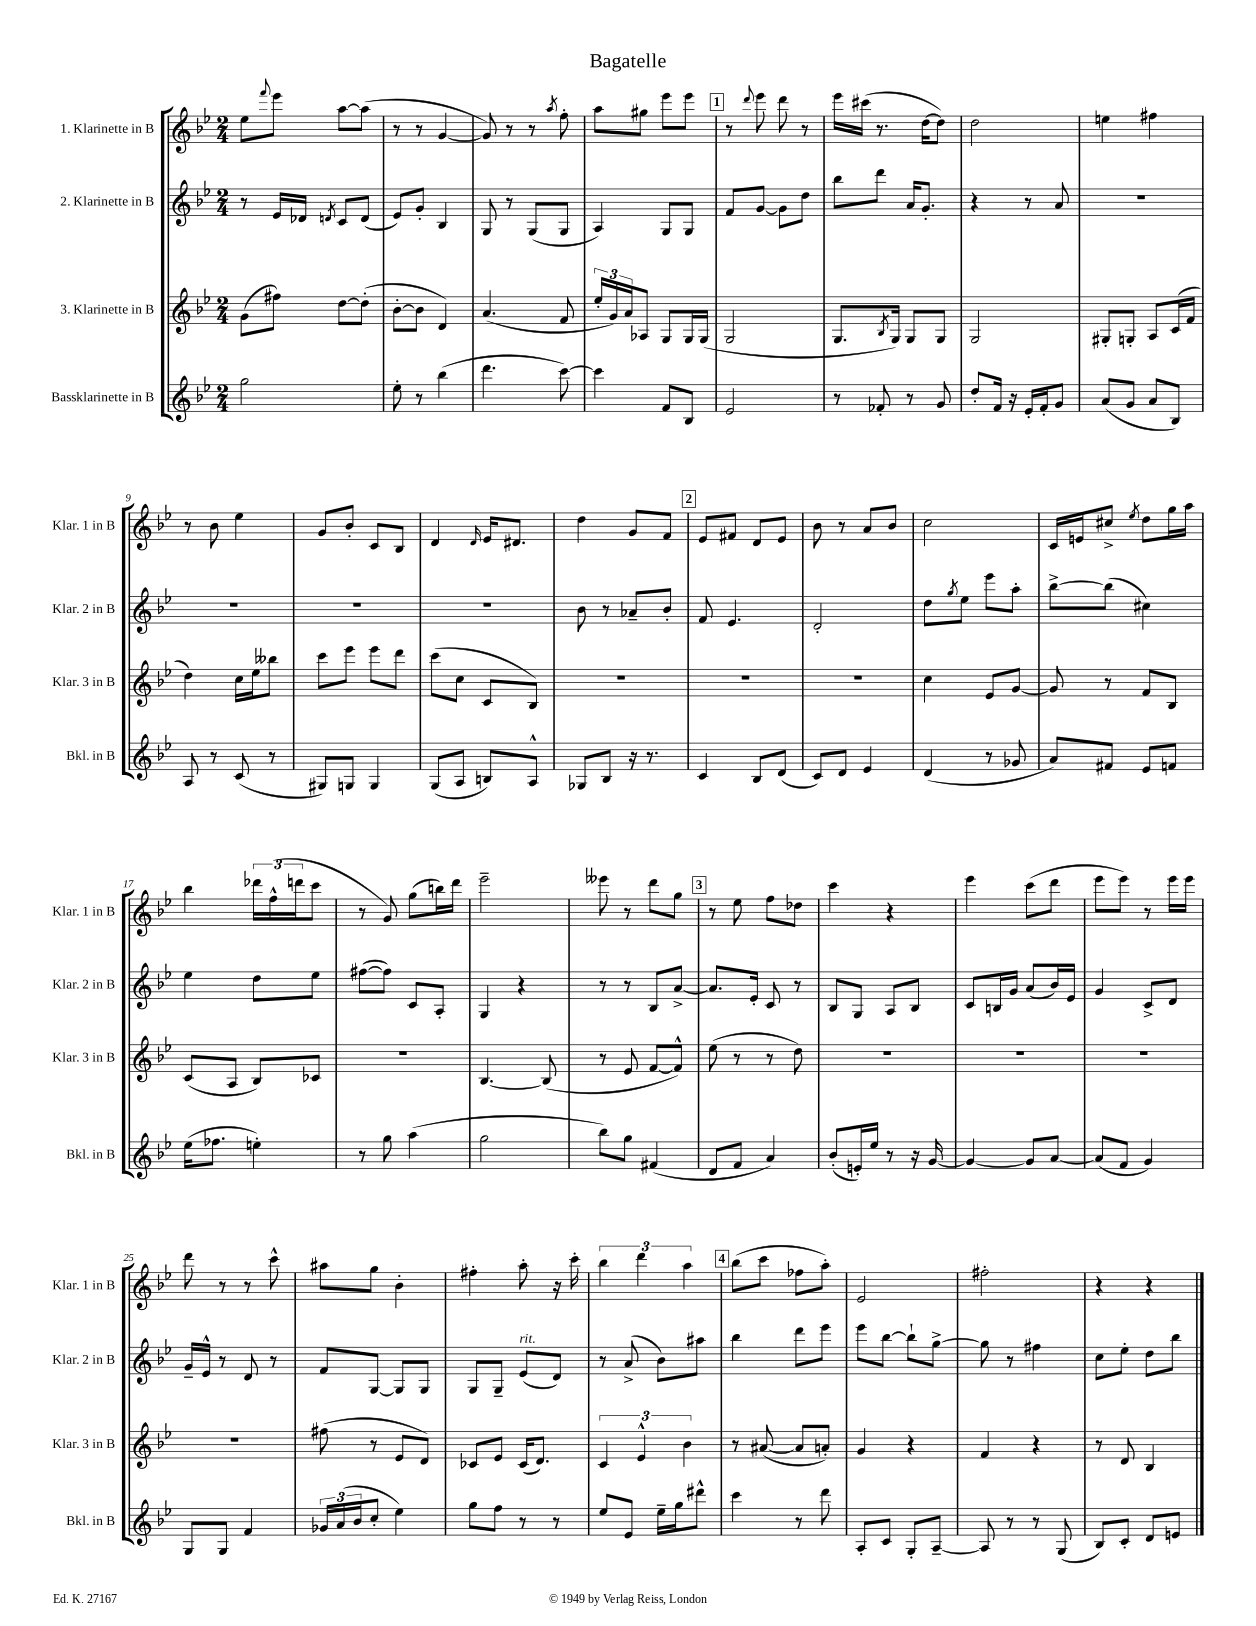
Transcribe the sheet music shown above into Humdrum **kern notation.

**kern	**kern	**kern	**kern
*staff4	*staff3	*staff2	*staff1
*clefG2	*clefG2	*clefG2	*clefG2
*k[b-e-]	*k[b-e-]	*k[b-e-]	*k[b-e-]
*M2/4	*M2/4	*M2/4	*M2/4
2gg	(8g	8r	8ee-
.	.	.	8qqfff
.	8ff#)	16e-	8eee-
.	.	16d-	.
.	.	8qd	.
.	[8dd	8c	[8aa
.	(8dd']	(8d	(8aa]
=	=	=	=
8ee-'	[8b-'	8e-)	8r
8r	8b-]	8g'	8r
(4bb-	4d)	4B-	[4g
=	=	=	=
4.ddd	(4.a	8G	8g])
.	.	8r	8r
.	.	(8G	8r
.	.	.	8qaa
[8ccc)	8f	8G	8ff'
=	=	=	=
4ccc]	24ee-'	4A)	8aa
.	24g)	.	.
.	24a	.	.
.	8A-	.	8gg#
8f	8G	8G	8eee-
8B-	16G	8G	8eee-
.	(16G	.	.
=	=	=	=
2e-	2G	8f	8r
.	.	.	8qqddd
.	.	[8g	8eee-
.	.	8g]	8ddd
.	.	8dd	8r
=	=	=	=
8r	8.G	8bb-	16eee-
.	.	.	(16ccc#
8f-'	.	8ddd	8.r
.	8qB-	.	.
.	16G)	.	.
8r	8G	16a	.
.	.	8.g'	[16dd
8g	8G	.	8dd])
=	=	=	=
8dd'	2G	4r	2dd
16f	.	.	.
16r	.	.	.
16e-'	.	8r	.
16f'	.	.	.
8g	.	8a	.
=	=	=	=
(8a	8G#'	2r	4ee
8g	8G'	.	.
8a	8A	.	4ff#
8B-)	(16c	.	.
.	16f	.	.
=	=	=	=
8A	4dd)	2r	8r
8r	.	.	8b-
(8c	16cc	.	4ee-
.	16ee-	.	.
8r	8bb--	.	.
=	=	=	=
8G#)	8ccc	2r	8g
8G	8eee-	.	8b-'
4G	8eee-	.	8c
.	8ddd	.	8B-
=	=	=	=
(8G	(8ccc	2r	4d
8A	8cc	.	.
.	.	.	16qqd
8B)	8c	.	16e-
.	.	.	8.d#
8A^^	8B-)	.	.
=	=	=	=
8G-	2r	8b-	4dd
8B-	.	8r	.
16r	.	8a-~	8g
8.r	.	.	.
.	.	8b-'	8f
=	=	=	=
4c	2r	8f	8e-
.	.	4.e-	8f#
8B-	.	.	8d
(8d	.	.	8e-
=	=	=	=
8c)	2r	2d'	8b-
8d	.	.	8r
4e-	.	.	8a
.	.	.	8b-
=	=	=	=
(4d	4cc	8dd	2cc
.	.	8qgg	.
.	.	8ee-	.
8r	8e-	8eee-	.
8g-	[8g	8aa'	.
=	=	=	=
8a)	8g]	[8bb-^	16c
.	.	.	16e
8f#	8r	(8bb-]	8cc#^
.	.	.	8qee-
8e-	8f	4cc#)	8dd
8f	8B-	.	16gg
.	.	.	16aa
=	=	=	=
(16ee-	(8c	4ee-	4bb-
8.ff-	.	.	.
.	8A	.	.
4ee')	8B-)	8dd	24ddd-
.	.	.	(24ff^^
.	.	.	24ddd
.	8c-	8ee-	8ccc
=	=	=	=
8r	2r	([8ff#	8r
8gg	.	8ff#])	8g)
(4aa	.	8c	(8gg
.	.	8A'	16bb)
.	.	.	16ddd
=	=	=	=
2gg	[4.B-	4G	2eee-~
.	.	4r	.
.	(8B-]	.	.
=	=	=	=
8bb-)	8r	8r	8eee--
8gg	8e-	8r	8r
(4f#	[8f	8B-	8ddd
.	8f^^])	[8a^	8gg
=	=	=	=
8d	(8ee-	8.a]	8r
8f	8r	.	8ee-
.	.	16e-'	.
4a)	8r	8c	8ff
.	8dd)	8r	8dd-
=	=	=	=
(8b-'	2r	8B-	4ccc
16e')	.	8G	.
16ee-	.	.	.
8r	.	8A	4r
16r	.	8B-	.
[16g	.	.	.
=	=	=	=
4g_	2r	8c	4eee-
.	.	16B	.
.	.	16g	.
8g]	.	(8a	(8ccc
[8a	.	16b-)	8ddd
.	.	16e-	.
=	=	=	=
(8a]	2r	4g	8eee-
8f	.	.	8eee-)
4g)	.	8c^	8r
.	.	8d	16eee-
.	.	.	16eee-
=	=	=	=
8G	2r	16g~	8ddd
.	.	16e-^^	.
8G	.	8r	8r
4f	.	8d	8r
.	.	8r	8ccc^^
=	=	=	=
24g-	(8ff#	8f	8aa#
(24a	.	.	.
24b-	.	.	.
8cc'	8r	[8G	8gg
4ee-)	8e-	8G]	4b-'
.	8d)	8G	.
=	=	=	=
8gg	8c-	8G	4ff#'
8ff	8e-	8G~	.
8r	(16c-	(8e-	8aa'
.	8.d)	.	.
8r	.	8d)	16r
.	.	.	16ccc'
=	=	=	=
8ee-	6c	8r	6bb-
8e-	.	(8a^	.
.	6e-^^	.	6ddd
16ee-~	.	8b-)	.
16gg	.	.	.
.	6b-	.	6aa
8ddd#^^	.	8aa#	.
=	=	=	=
4ccc	8r	4bb-	(8bb-
.	([8a#	.	8ccc
8r	8a#]	8ddd	8ff-
8ddd	8a')	8eee-	8aa')
=	=	=	=
8A'	4g	8eee-	2e-
8c	.	[8bb-	.
8G'	4r	8bb-`]	.
[8A~	.	[8gg^	.
=	=	=	=
8A]	4f	8gg]	2ff#'
8r	.	8r	.
8r	4r	4ff#	.
(8G	.	.	.
=	=	=	=
8B-)	8r	8cc	4r
8c'	8d	8ee-'	.
8d	4B-	8dd	4r
8e	.	8bb-	.
==	==	==	==
*-	*-	*-	*-
